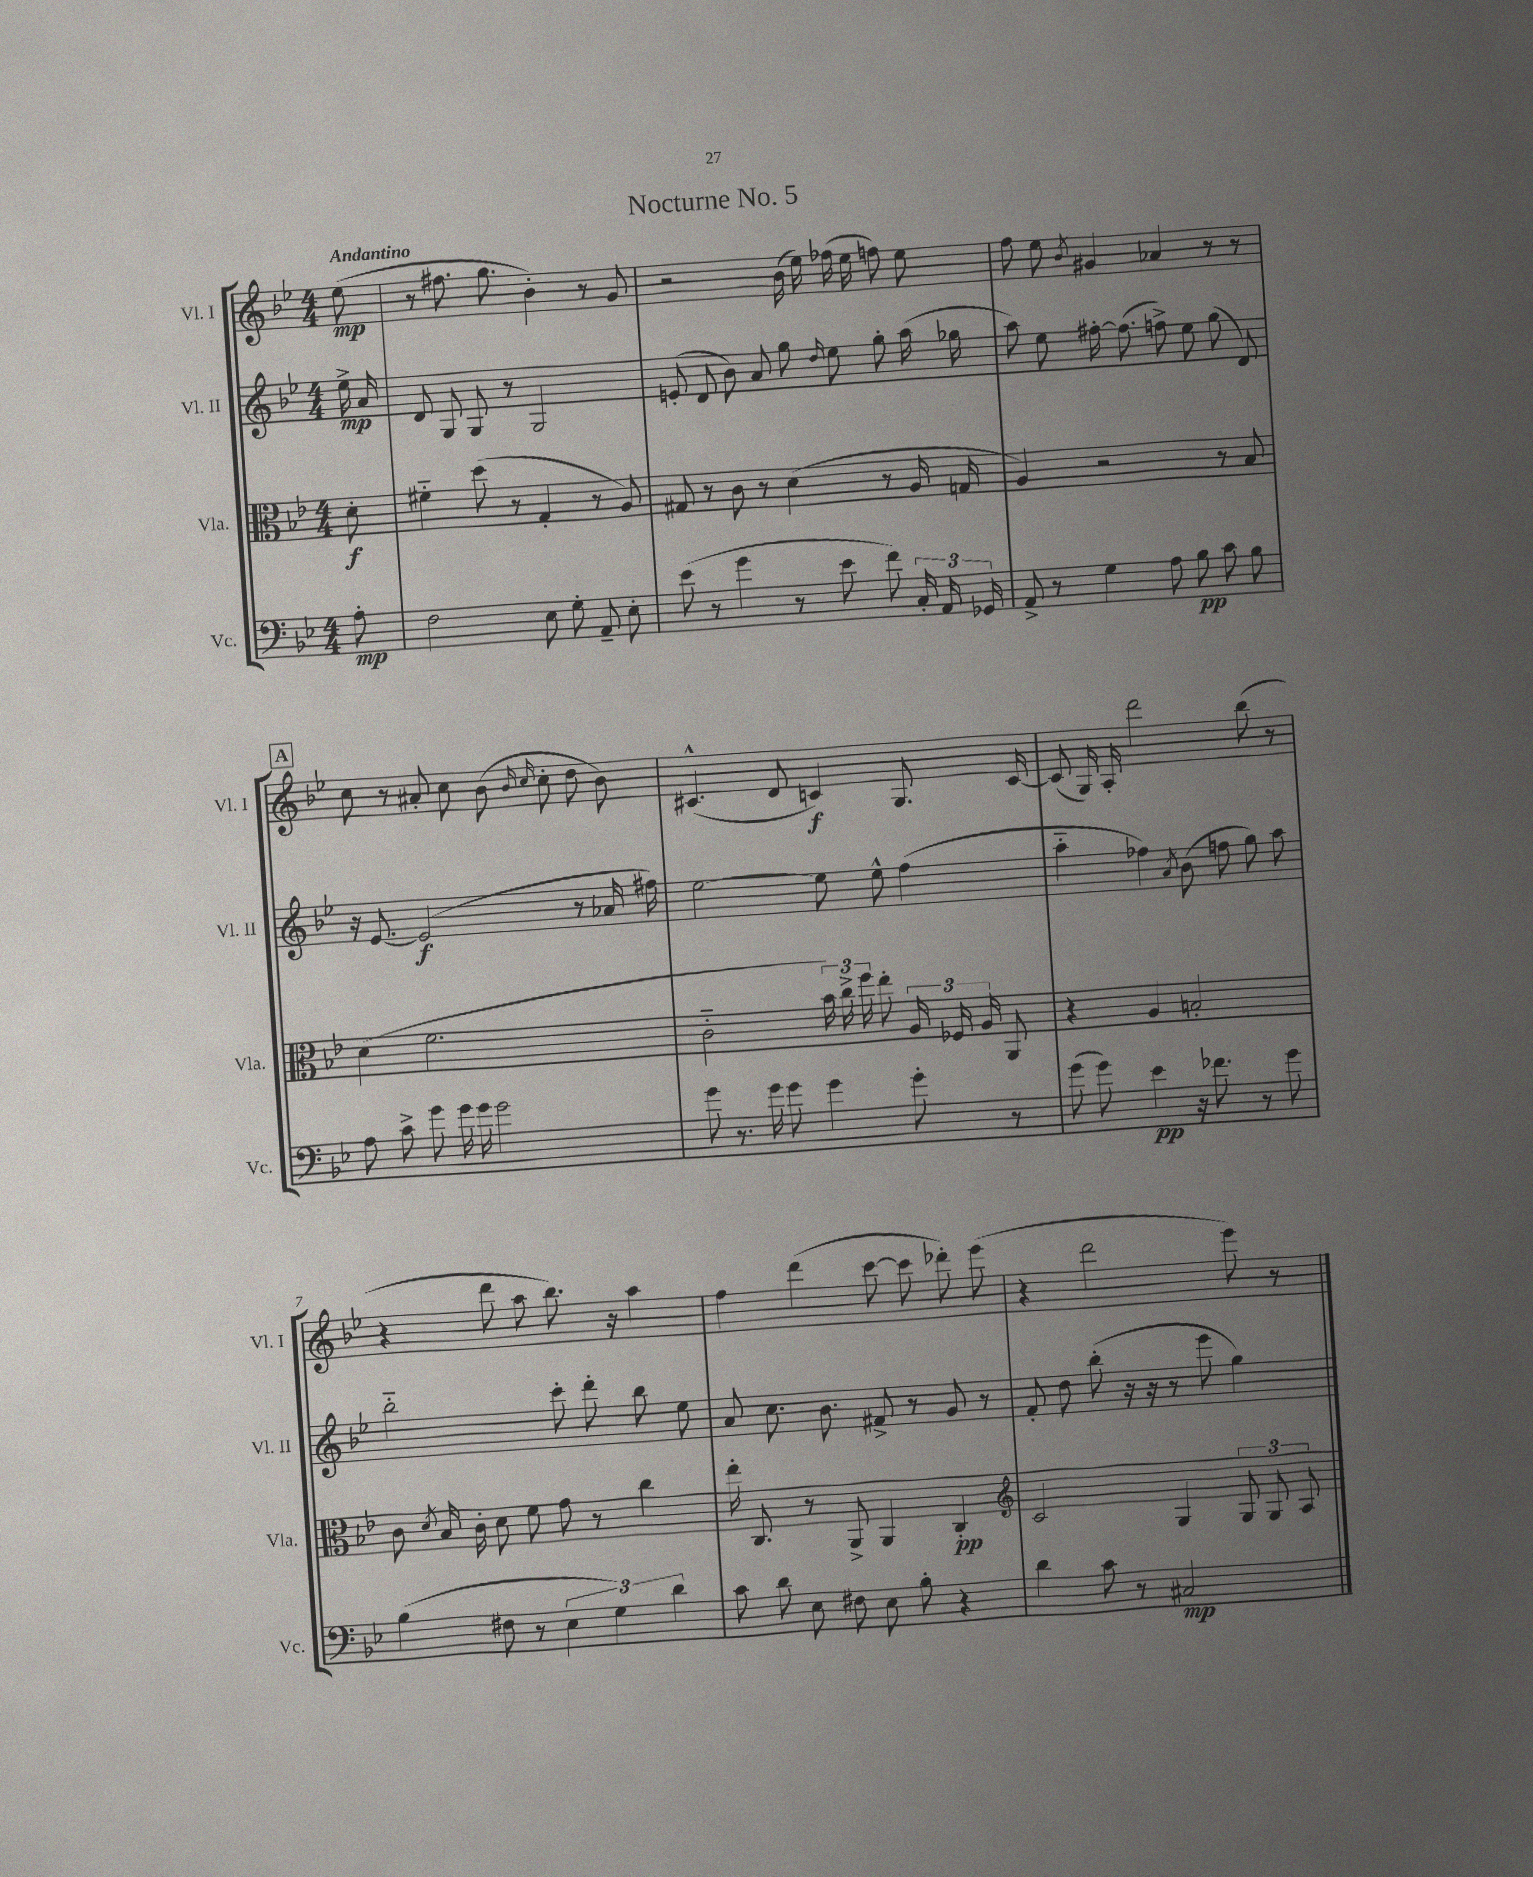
\header { title = "Nocturne No. 5" }
<<
\new StaffGroup <<
\new Staff = "s0" \with { instrumentName = "Vl. I" shortInstrumentName = "Vl. I" } {
    \clef treble \key bes \major \numericTimeSignature \time 4/4 \partial 8 \tempo "Andantino"
    \autoBeamOff ees''8\mp( |
    r8 fis''8. g''8. bes'4-.) r8 g'8 |
    r2 bes'16( ees''16) fes''16( ees''16 f''8) ees''8 |
    f''8 ees''8 \acciaccatura { bes'8 } gis'4 aes'4 r8 r8 |
    \mark \markup { \box "A" } c''8 r8 ais'8-. c''8 bes'8( \grace { bes'16 c''16 } c''8-. d''8 bes'8) |
    cis'4.-^( d'8 c'4\f) g8. c'16~ |
    c'8( g16) a16-. d'''2 bes''8( r8 |
    r4 d'''8 a''8 bes''8.) r16 a''4 |
    f''4 d'''4( c'''8~ c'''8 des'''8-.) ees'''8( |
    r4 d'''2 ees'''8) r8 \bar "|." |
}
\new Staff = "s1" \with { instrumentName = "Vl. II" shortInstrumentName = "Vl. II" } {
    \clef treble \key bes \major \numericTimeSignature \time 4/4 \partial 8
    \autoBeamOff ees''16->\mp a'16 |
    d'8 g8 g8 r8 g2 |
    e'8-.( d'8 bes'8) a'8 g''8 \grace { d''16 } ees''8 g''8-. a''16( ges''16 |
    a''8) ees''8 fis''16~-. fis''8.( f''8->) ees''8 g''8( d'8) |
    \mark \markup { \box "A" } r16 ees'8.~ ees'2\f( r8 aes'16 fis''16) |
    ees''2~ ees''8 ees''8-^ f''4( |
    a''4-_ fes''4) \acciaccatura { a'8 } bes'8( f''8 g''8) a''8 |
    bes''2-_ c'''8-. d'''8-. bes''8 ees''8 |
    a'8 c''8. bes'8. fis'8-> r8 g'8 r8 |
    f'8-. d''8 bes''8-.( r16 r16 r8 ees'''8 g''4) \bar "|." |
}
\new Staff = "s2" \with { instrumentName = "Vla." shortInstrumentName = "Vla." } {
    \clef alto \key bes \major \numericTimeSignature \time 4/4 \partial 8
    \autoBeamOff d'8-.\f |
    fis'4-_ d''8( r8 g4-. r8 a8) |
    gis8 r8 c'8 r8 d'4( r8 a16 g16 |
    a4) r2 r8 bes8 |
    \mark \markup { \box "A" } d'4( f'2. |
    c'2-_ \tuplet 3/2 { bes'16) c''16-> f''16 } ees''8-. \tuplet 3/2 { a16 fes16 a16 } a,8 |
    r4 a4 b2-. |
    c'8 \acciaccatura { d'8 } bes16 c'16-. d'8 f'8 g'8 r8 c''4 |
    ees''16-. c8. r8 a,8-> a,4 c4-.\pp |
    \clef treble c'2 g4 \tuplet 3/2 { g8 g8 a8 } \bar "|." |
}
\new Staff = "s3" \with { instrumentName = "Vc." shortInstrumentName = "Vc." } {
    \clef bass \key bes \major \numericTimeSignature \time 4/4 \partial 8
    \autoBeamOff a8-.\mp |
    f2 ees8 g8-. a,8-- ees8-. |
    ees'8( r8 g'4 r8 ees'8 f'8) \tuplet 3/2 { c16-. a,16 ges,16 } |
    a,8-> r8 g4 a8 bes8\pp c'8 bes8 |
    \mark \markup { \box "A" } a8 c'8-> g'8 g'16 g'16 g'2 |
    g'8 r8. g'16 g'8 g'4 g'8-. r8 |
    g'8( g'8) ees'4\pp r16 fes'8. r8 g'8 |
    bes4( fis8 r8 \tuplet 3/2 { ees4 g4) d'4 } |
    c'8 d'8 ees8 fis8 ees8 bes8-. r4 |
    d'4 c'8 r8 cis2\mp \bar "|." |
}
>>
>>
